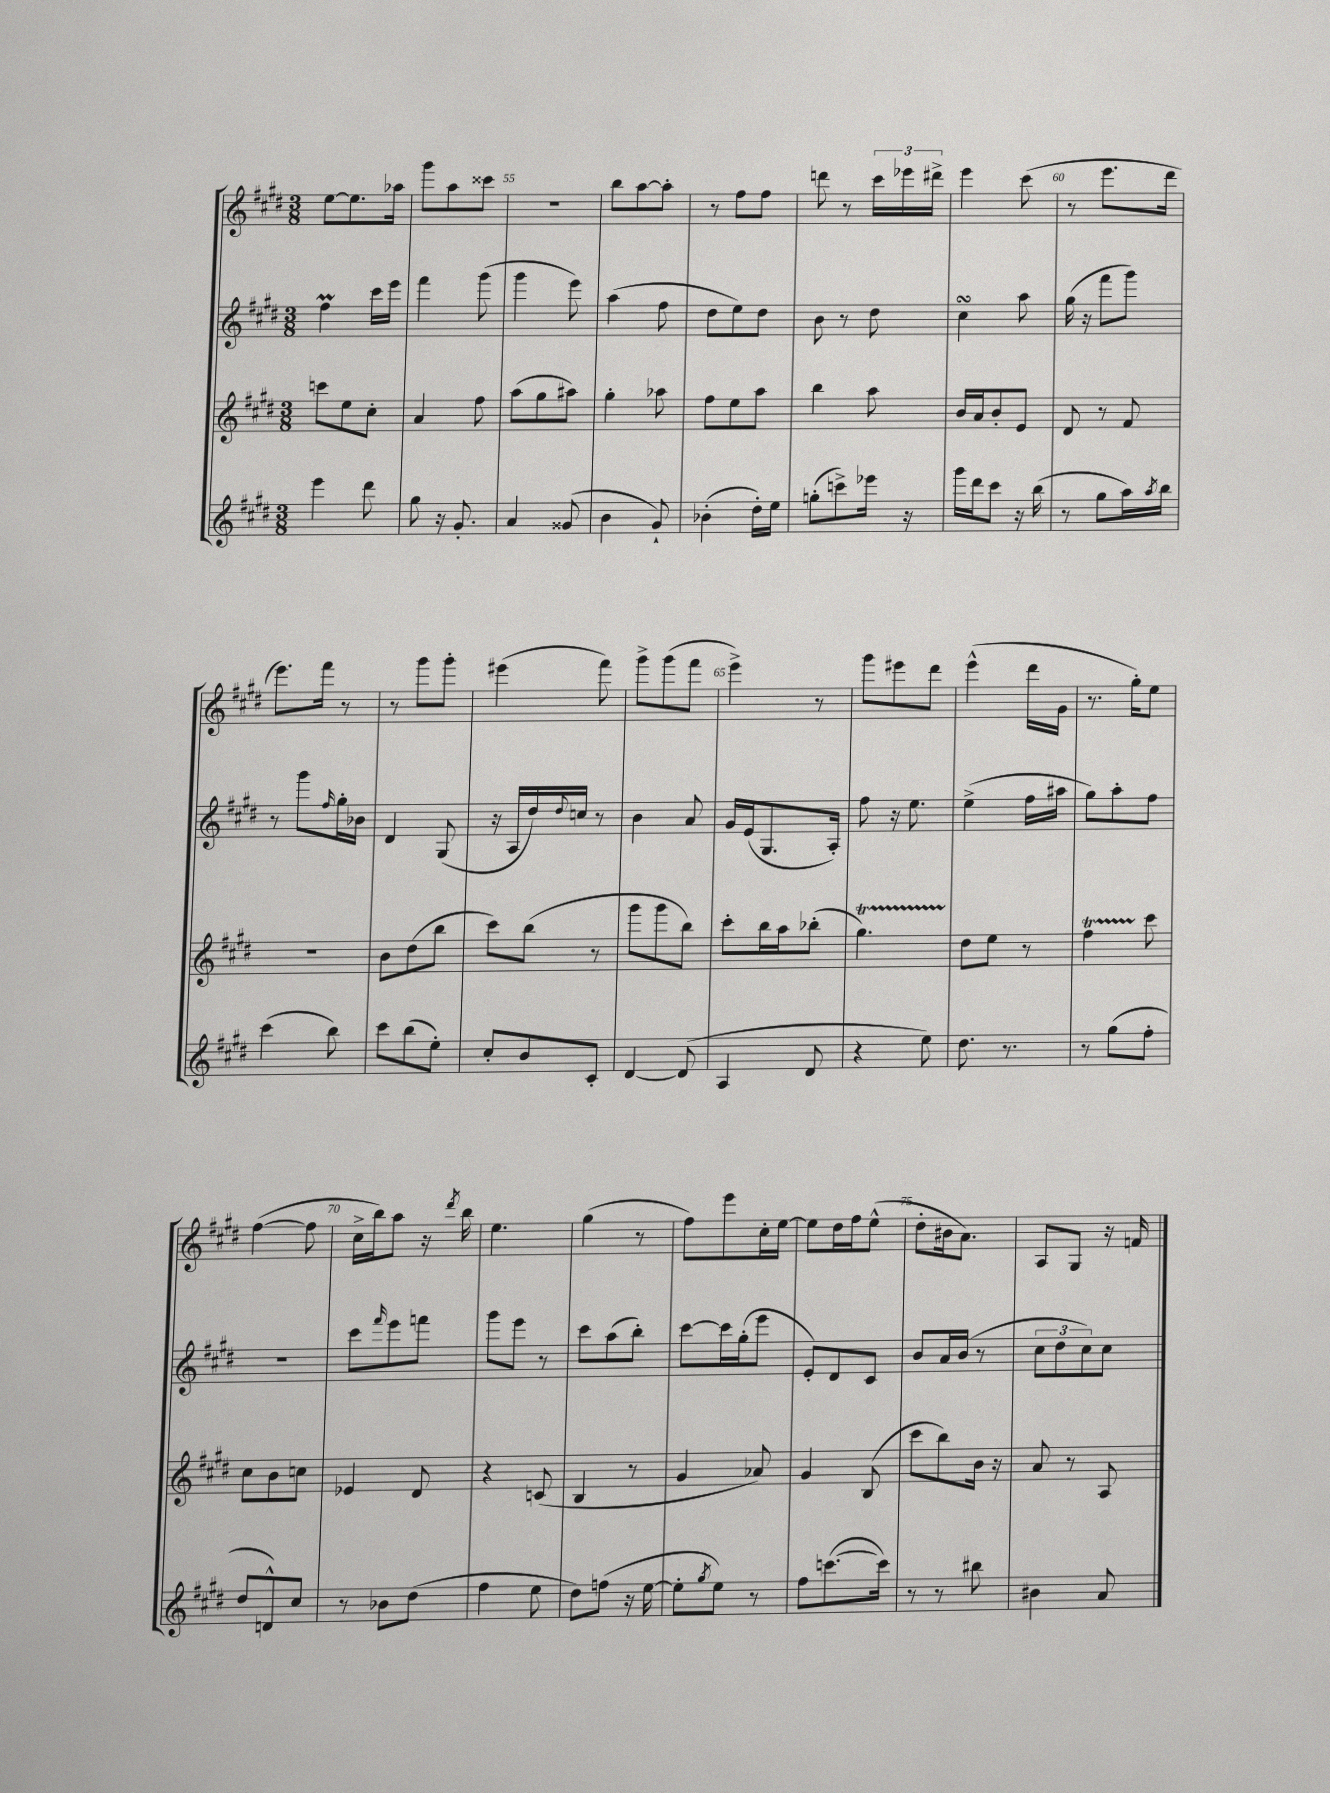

**kern	**kern	**kern	**kern
*staff4	*staff3	*staff2	*staff1
*clefG2	*clefG2	*clefG2	*clefG2
*k[f#c#g#d#]	*k[f#c#g#d#]	*k[f#c#g#d#]	*k[f#c#g#d#]
*M3/8	*M3/8	*M3/8	*M3/8
4eee	8ccc	4ff#	[8ee
.	8ee	.	8.ee]
8ddd#	8cc#'	16ccc#	.
.	.	16eee	16aa-
=	=	=	=
8gg#	4a	4fff#	8ggg#
16r	.	.	8aa
8.g#'	.	.	.
.	8ff#	(8ggg#	8ccc##
=	=	=	=
4a	(8aa	4ggg#	4.r
.	8gg#	.	.
(8g##	8aa#)	8eee)	.
=	=	=	=
4b	4gg#'	(4aa	8bb
.	.	.	[8aa
8g#`)	8aa-	8ff#	8aa']
=	=	=	=
(4b-'	8ff#	8dd#	8r
.	8ee	8ee)	8ff#
16dd#')	8aa	8dd#	8ff#
16ee	.	.	.
=	=	=	=
(8gg'	4bb	8b	8ddd
8ccc^)	.	8r	8r
16eee-	8aa	8dd#	24ccc#
.	.	.	24eee-
16r	.	.	.
.	.	.	24ddd#^
=	=	=	=
16ggg#	16b	4cc#	4eee
16ddd#	16a	.	.
8ccc#	8b'	.	.
16r	8e	8aa	(8ccc#
(16bb	.	.	.
=	=	=	=
8r	8d#	(16gg#	8r
.	.	16r	.
8gg#	8r	8fff#	8.eee
16aa)	8f#	8ggg#)	.
8qaa	.	.	.
16bb	.	.	16ddd#
=	=	=	=
(4ccc#	4.r	8r	8.eee)
.	.	8ggg#	.
.	.	.	16fff#
.	.	16qqff#	.
8bb)	.	16gg#'	8r
.	.	16b-	.
=	=	=	=
8ccc#	8b	4d#	8r
(8bb	(8dd#	.	8ggg#
8ee')	8bb	(8G#	8ggg#'
=	=	=	=
8cc#'	8ccc#)	16r	(4eee#
.	.	16A	.
8b	(8bb	16dd#)	.
.	.	8qqdd#	.
.	.	16cc	.
8c#'	8r	8r	8fff#)
=	=	=	=
[4d#	8ggg#	4b	8ggg#^
.	8ggg#	.	(8ggg#
(8d#]	8bb)	8a	8fff#
=	=	=	=
4A	8ccc#'	16g#	4eee^)
.	.	(16e	.
.	16bb	8.G#	.
.	16aa	.	.
8d#	(8bb-'	.	8r
.	.	16A')	.
=	=	=	=
4r	4.gg#)	8ff#	8ggg#
.	.	16r	8eee#
.	.	8.ee	.
8ee)	.	.	8ddd#
=	=	=	=
8.dd#	8dd#	(4ee^	(4eee^^
.	8ee	.	.
8.r	.	.	.
.	8r	16ff#	16ddd#
.	.	16aa#	16g#
=	=	=	=
8r	4ff#	8gg#)	8.r
(8gg#	.	8aa'	.
.	.	.	16gg#')
8ff#'	8ccc#	8ff#	8ee
=	=	=	=
8dd#	8cc#	4.r	([4ff#
8d^^)	8b	.	.
8cc#	8cc	.	8ff#]
=	=	=	=
8r	4e-	8ccc#	16cc#^
.	.	.	16bb)
.	.	16qqfff#	.
8b-	.	8eee	8aa
(8dd#	8d#	8fff	16r
.	.	.	8qddd#
.	.	.	16bb
=	=	=	=
4ff#	4r	8ggg#	4.ee
.	.	8eee	.
8ee	(8c	8r	.
=	=	=	=
8dd#)	4B	8ccc#	(4gg#
(8ff	.	(8aa	.
16r	8r	8bb')	8r
[16ee	.	.	.
=	=	=	=
8ee']	4g#	[8ccc#	8ff#)
8qgg#	.	.	.
8ee)	.	16ccc#]	8eee
.	.	(16gg#'	.
8r	8a-)	8eee	16cc#'
.	.	.	[16ee
=	=	=	=
8ff#	4g#	8e')	8ee]
([8.ccc	.	8d#	16dd#
.	.	.	16ff#
.	(8B	8c#	(8ee^^
16ccc])	.	.	.
=	=	=	=
8r	8ccc#	8b	8dd#'
8r	8bb)	16a	16b#
.	.	(16b	8.a)
8bb#	16b	8r	.
.	16r	.	.
=	=	=	=
4b#	8a	12cc#	8A
.	.	12dd#	.
.	8r	.	8G#
.	.	12cc#)	.
8a	8A	8cc#	16r
.	.	.	16f
==	==	==	==
*-	*-	*-	*-
